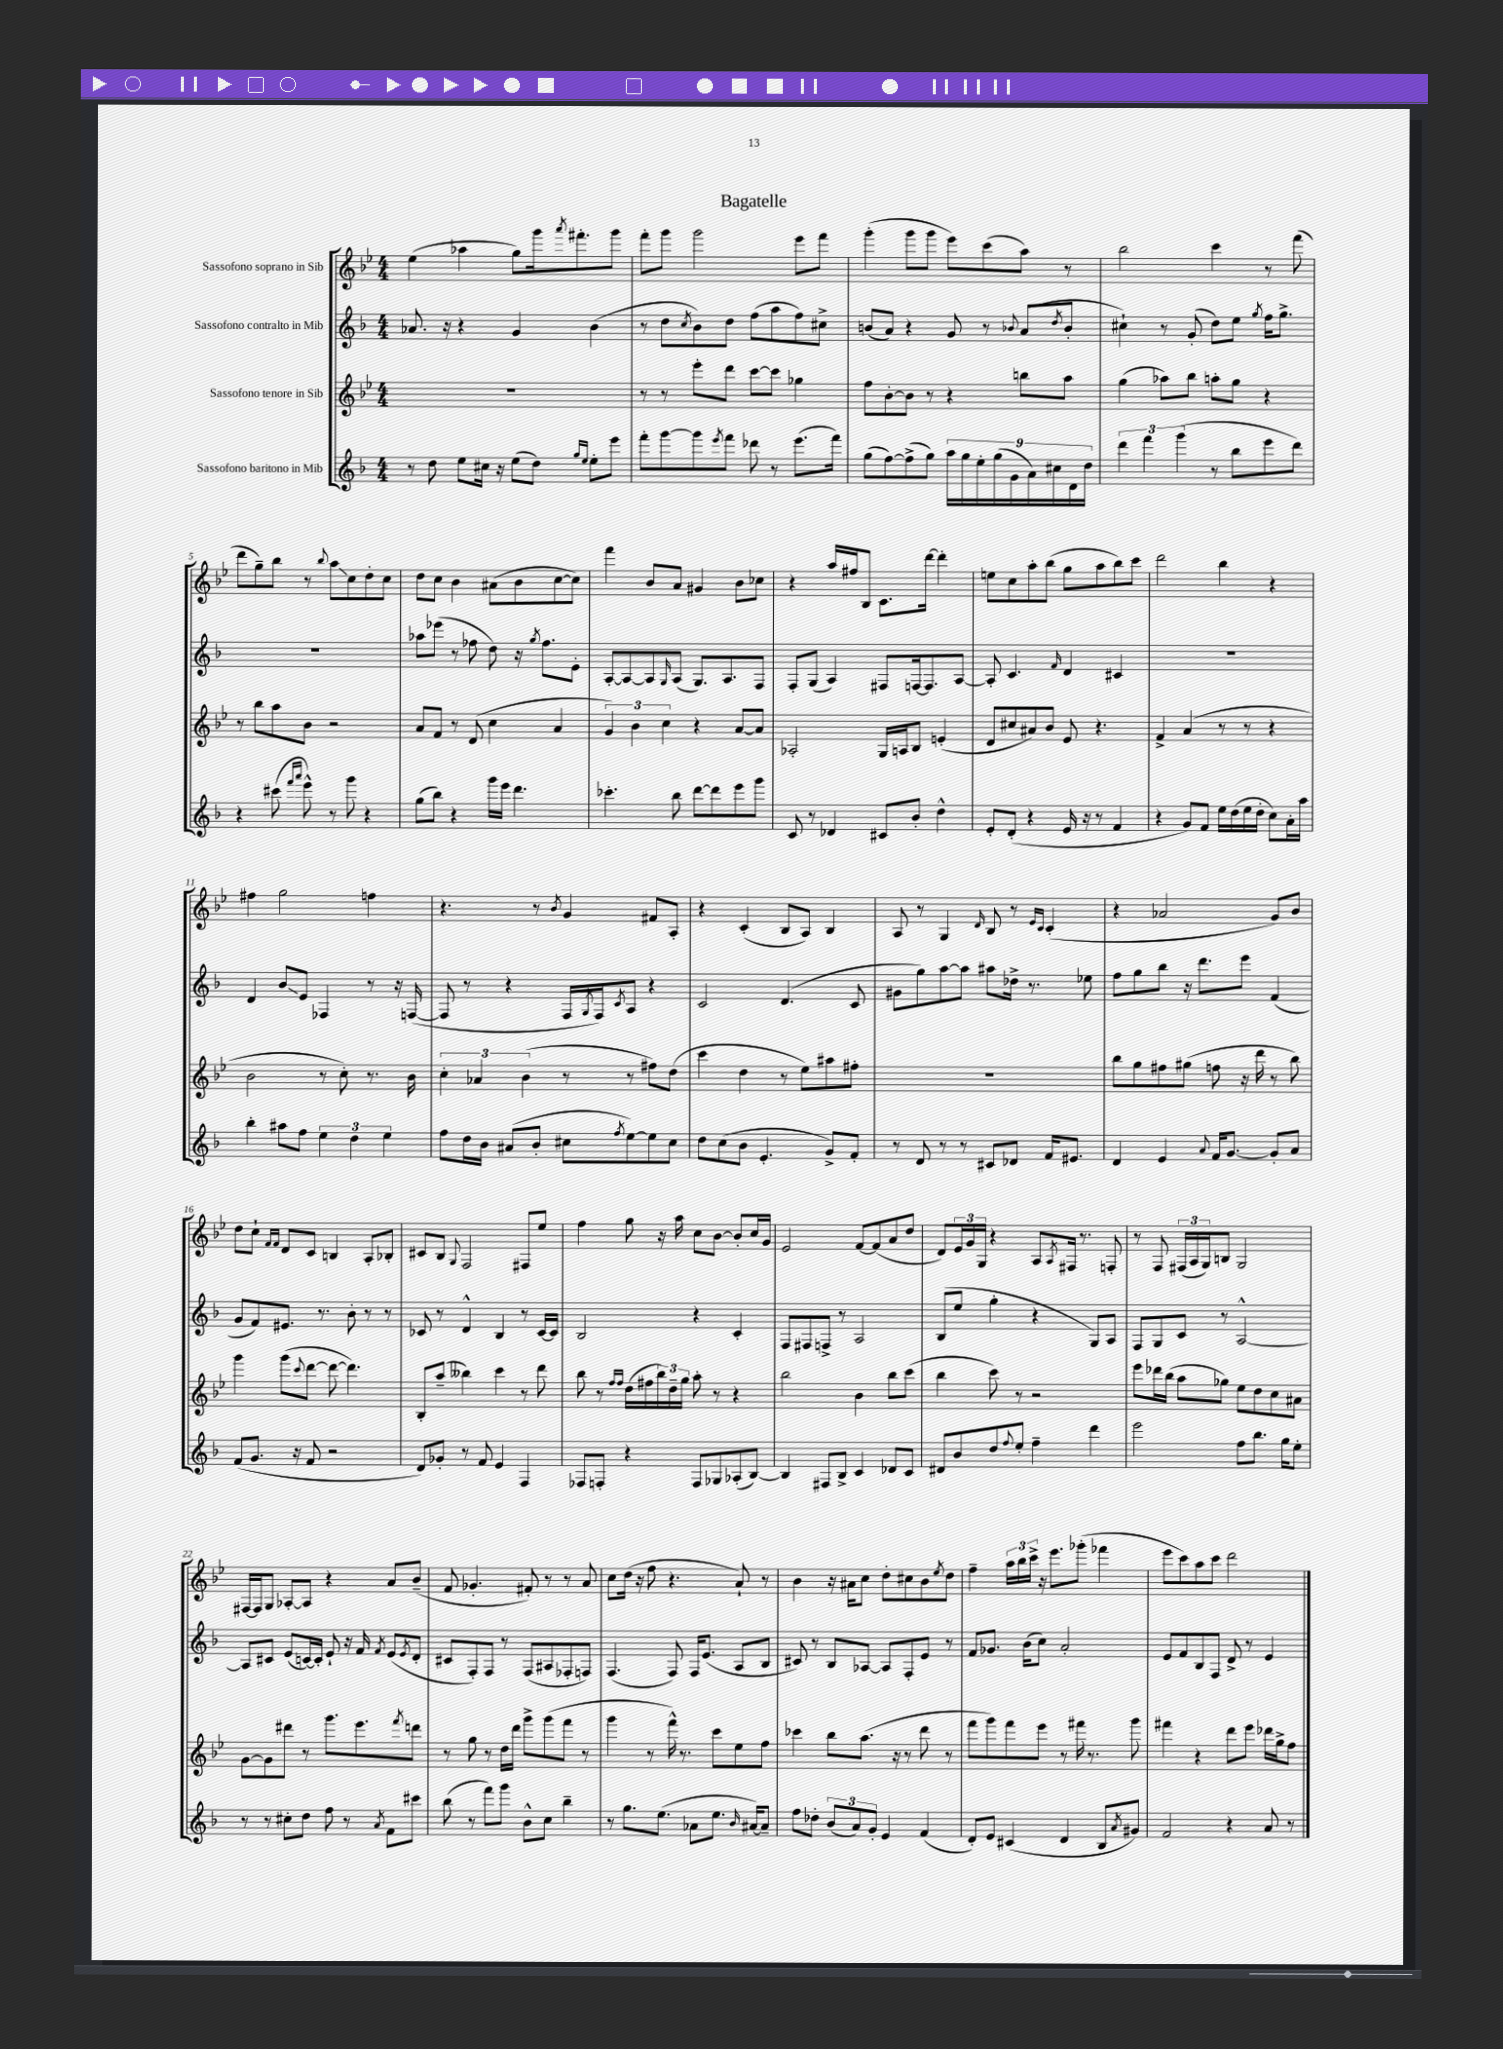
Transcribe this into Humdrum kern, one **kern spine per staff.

**kern	**kern	**kern	**kern
*staff4	*staff3	*staff2	*staff1
*clefG2	*clefG2	*clefG2	*clefG2
*k[b-]	*k[b-e-]	*k[b-]	*k[b-e-]
*M4/4	*M4/4	*M4/4	*M4/4
8r	1r	8.a-	(4ee-
8dd	.	.	.
.	.	16r	.
8ee	.	4r	4aa-
16cc#	.	.	.
16r	.	.	.
(8ee	.	4g	8gg)
8dd)	.	.	16ggg
.	.	.	8qaaa
.	.	.	8.fff#'
16qqgg	.	.	.
16qqee	.	.	.
8ee'	.	(4b-	.
8eee	.	.	8ggg
=	=	=	=
8fff'	8r	8r	8fff'
[8ggg	8r	8dd	8ggg
.	.	8qcc	.
8ggg]	8eee-'	8b-)	2ggg
8qeee	.	.	.
8fff	8ddd	8dd	.
8ddd-	[8ccc	(8ff	.
8r	8ccc]	8aa	.
(8.eee	4gg-	8ff)	8eee-
.	.	8cc#^	8fff
16fff)	.	.	.
=	=	=	=
(8gg	8ff	(8b	(4ggg'
[8ff)	[8b-'	8a)	.
(8ff^]	8b-]	4r	8ggg
8gg)	8r	.	8ggg
18aa	4r	8g	8eee-)
18gg	.	.	.
18ee'	.	.	.
.	.	8r	(8ccc
(18gg	.	.	.
18g	.	.	.
.	.	8qqb-	.
.	8bb	(8a	8aa)
18a)	.	.	.
18cc#	.	.	.
.	.	8qdd	.
.	8aa	8b-'	8r
18d	.	.	.
18dd	.	.	.
=	=	=	=
6ddd	(4gg	4cc#`)	2bb-
6fff	.	.	.
.	8aa-)	8r	.
(6ggg	.	.	.
.	8bb-	(8g'	.
8r	8aa'	8dd)	4ccc
8bb-	8gg	8ee	.
.	.	8qgg	.
8eee	4r	16ff	8r
.	.	8.gg^	.
8ddd)	.	.	(8fff
=	=	=	=
4r	8r	1r	8ddd
.	8bb-	.	8gg~)
(8ccc#	8aa	.	8bb-
16qqfff	.	.	.
16qqaaa	.	.	.
8eee^^)	8b-	.	8r
.	.	.	8qqbb-
8r	2r	.	8aa
8ggg	.	.	8cc
4r	.	.	8dd'
.	.	.	8cc
=	=	=	=
(8gg	8a	8aa-	8dd
8bb-)	8f	(8eee-	8cc
4r	8r	8r	4b-
.	(8d	8ff-	.
16ggg	4cc	8dd)	(8a#
16eee	.	.	.
4.ddd	.	16r	8b-
.	.	8qgg	.
.	.	8.ff-	.
.	4a	.	[8cc
.	.	8e'	8cc])
=	=	=	=
4.ccc-'	6g)	[8A'	4fff
.	.	8A_	.
.	6b-	.	.
.	.	8A]	8b-
.	6cc	.	.
.	.	16qqG	.
8bb-	.	(8A	8a
[8ddd	4r	8.G)	4g#
8ddd]	.	.	.
.	.	8.A	.
8eee	[8a	.	8b-
8ggg	8a]	8F	8cc-
=	=	=	=
8c	2A-'	8F'	4r
8r	.	(8G	.
4d-	.	4A)	16aa
.	.	.	16ff#
.	.	.	8B-
8c#	16G	8F#	8.c
.	16A	.	.
8b-'	8B-	[16F	.
.	.	8.F]	[16ddd
4dd^^	(4e'	.	4ddd']
.	.	[8A	.
=	=	=	=
8e'	8d	8A']	8ee
(8d'	8cc#	4.c	8cc
4r	8a#)	.	8aa'
.	8b-	.	(8bb-
.	.	16qqf	.
16e	8e-	4d	8gg
16r	.	.	.
8r	4.r	.	8aa
4f	.	4c#	8bb-)
.	.	.	8ccc
=	=	=	=
4r	4f^	1r	2ddd
8g)	(4a	.	.
8f	.	.	.
16ee	8r	.	4bb-
(16dd	.	.	.
16ee	8r	.	.
16dd'	.	.	.
8cc)	4r	.	4r
16a'	.	.	.
16aa	.	.	.
=	=	=	=
4bb-'	2b-	4d	4ff#
8aa#	.	8b-	2gg
8ff	.	8e	.
6ee	8r	4F-	.
.	8cc')	.	.
6dd	.	.	.
.	8.r	8r	4ff
6ee	.	.	.
.	.	16r	.
.	16b-	([16F	.
=	=	=	=
8ff	6cc'	8F]	4.r
16dd	.	8r	.
.	6a-	.	.
16b-	.	.	.
(8a#	.	4r	.
.	(6b-	.	.
8b-'	.	.	8r
.	.	.	8qb-
8cc#	8r	16F	4g
.	.	8qG	.
.	.	16F)	.
8qff	.	8qc	.
[8ee)	8r	8A	.
8ee]	8ff#)	4r	8f#
8cc#	(8dd	.	8A'
=	=	=	=
8dd	4ccc	2c	4r
(8cc	.	.	.
8b-	4dd	.	(4c'
4.e'	.	.	.
.	8r	(4.d	8B-
.	8ee-)	.	8A)
8g^)	8aa#	.	4B-
8f'	8ff#'	8c	.
=	=	=	=
8r	1r	8g#	8A
8d	.	8gg)	8r
8r	.	[8aa	4G
8r	.	8aa]	.
.	.	.	16qqd
8c#	.	8aa#	8B-
8d-	.	16dd-^	8r
.	.	8.r	.
.	.	.	16qqe-
.	.	.	16qqc
16f	.	.	(4c'
8.e#	.	.	.
.	.	8ee-	.
=	=	=	=
4d	8bb-	8ff	4r
.	8gg	8gg	.
4e	8ff#	8bb-	2a-
.	(8gg#	16r	.
.	.	8.ddd	.
8qqa	.	.	.
16f	8ff	.	.
[8.g	.	.	.
.	16r	8eee	.
.	16ddd	.	.
8g']	8r	(4f	8g)
8a	8bb-)	.	8b-
=	=	=	=
(8f	4ggg	8g	8dd
8.g	.	8f)	8cc`
.	.	.	16qqf
.	.	.	16qqf
.	(8ggg	8.e#	8d
16r	.	.	.
.	8qqccc	.	.
8f	[8ddd	.	8c
.	.	8.r	.
2r	8ddd_	.	4B
.	4.ddd])	8b-'	.
.	.	8r	8A'
.	.	8r	8B-'
=	=	=	=
8d)	8B-'	8c-	8c#
8g-'	(8aa~	8r	8B-
.	.	.	8qqG
8r	4bb--)	4d^^	2F
8f	.	.	.
4e	4ccc	4B-	.
4F	8r	8r	8F#
.	8ddd	[16c-	8ee-
.	.	16c-]	.
=	=	=	=
8F-	8bb-	2B-	4ff
8F'	8r	.	.
.	16qqff	.	.
.	16qqff	.	.
4r	(16dd	.	8gg
.	16ff#	.	.
.	24bb-)	.	16r
.	24dd~	.	.
.	.	.	16aa
.	24gg	.	.
8F	8aa'	4r	8cc
8G-	8r	.	[8b-
(8A-'	4r	4c'	8b-']
[8B-)	.	.	16cc
.	.	.	16g
=	=	=	=
4B-]	2bb-	8F	2e-
.	.	8F#	.
8F#	.	8F^	.
8B-^	.	8r	.
4c	4b-	2A	[8f
.	.	.	(8f]
8d-	8bb-	.	8a
8c	(8ccc	.	8dd
=	=	=	=
8d#	4bb-	(8B-	8d)
8b-	.	8ee	24e-
.	.	.	24g
.	.	.	24G
8dd	8ccc)	4gg'	4r
8qqff	.	.	.
8ee'	8r	.	.
4ff~	2r	4r	8A
.	.	.	8qA
.	.	.	16F#
.	.	.	8.r
4ddd	.	8G)	.
.	.	8A	8F'
=	=	=	=
2eee	8eee-	8F	8r
.	16ddd-	8G	8F
.	(16bb-	.	.
.	8aa	8c	(24F#
.	.	.	24A
.	.	.	24G)
.	8gg-)	8r	8B
8ff	8ee-	[2A^^	2G
8.bb-	8dd	.	.
.	8cc	.	.
16gg	.	.	.
8ee'	8a#	.	.
=	=	=	=
8r	[8g	8A]	[16F#
.	.	.	16F#]
8r	8g]	8c#	8G
8cc#'	8ddd#	(8e	[8A-'
8dd	8r	[16c)	8A-]
.	.	16c']	.
8ff	8.ggg	8e`	4r
8r	.	16r	.
.	8.eee-	16f	.
8qa	.	8qf	.
8f	.	(8e	8a
.	8qfff	8qe	.
8ccc#	8ddd	8d'	(8b-~
=	=	=	=
(8bb-	8r	8c#	8f
8r	8gg	8F')	4.g-'
8fff)	8r	8F	.
8ggg	16dd	8r	.
.	16ddd	.	.
8b-^^	8ggg^	(8F	8f#')
8cc	(8ggg	8A#	8r
4bb-~	8fff	8F-'	8r
.	8r	8F)	8a
=	=	=	=
8r	4ggg	(4.F	8cc
8.gg	.	.	(16dd
.	.	.	16r
.	8r	.	8ff
(8.ee	.	.	.
.	16fff^^)	8F)	4.r
.	8.r	.	.
8a-	.	16F	.
.	.	(8.e	.
8.ee	8ccc	.	.
.	8ee-	8A	8a`)
16qqb-	.	.	.
[16a#)	.	.	.
8a#~]	8ff	8B-	8r
=	=	=	=
8ff	4ccc-	8c#)	4b-
8dd-'	.	8r	.
(12b-	8bb-	8B-	16r
.	.	.	16a#
12a)	.	.	.
.	(8.aa	[8A-	8cc
12g'	.	.	.
4e	.	8A-]	8dd'
.	16r	.	.
.	8r	8F'	8cc#
(4f	8ddd	8e	8b-
.	.	.	8qee-
.	8r	8r	8dd
=	=	=	=
8d')	8fff	8f	4ff~
8e	8ggg)	8.g-	.
(4c#	8fff	.	24aa
.	.	.	24bb-
.	.	(16b-	.
.	.	.	24ccc^
.	8eee-	8cc)	16r
.	.	.	8.eee-
4d	8r	2a'	.
.	16fff#	.	(8ggg-'
.	8.r	.	.
8B-	.	.	4fff-
8qa	.	.	.
8g#)	8ggg	.	.
=	=	=	=
2f	4fff#	8e	8eee-
.	.	8f	8ccc)
.	4r	8B-	8aa
.	.	8F	8ccc
4r	8ddd	8d^	2ddd
.	8eee-	8r	.
8a	16ddd-	4e	.
.	16gg^	.	.
8r	8ff	.	.
==	==	==	==
*-	*-	*-	*-
